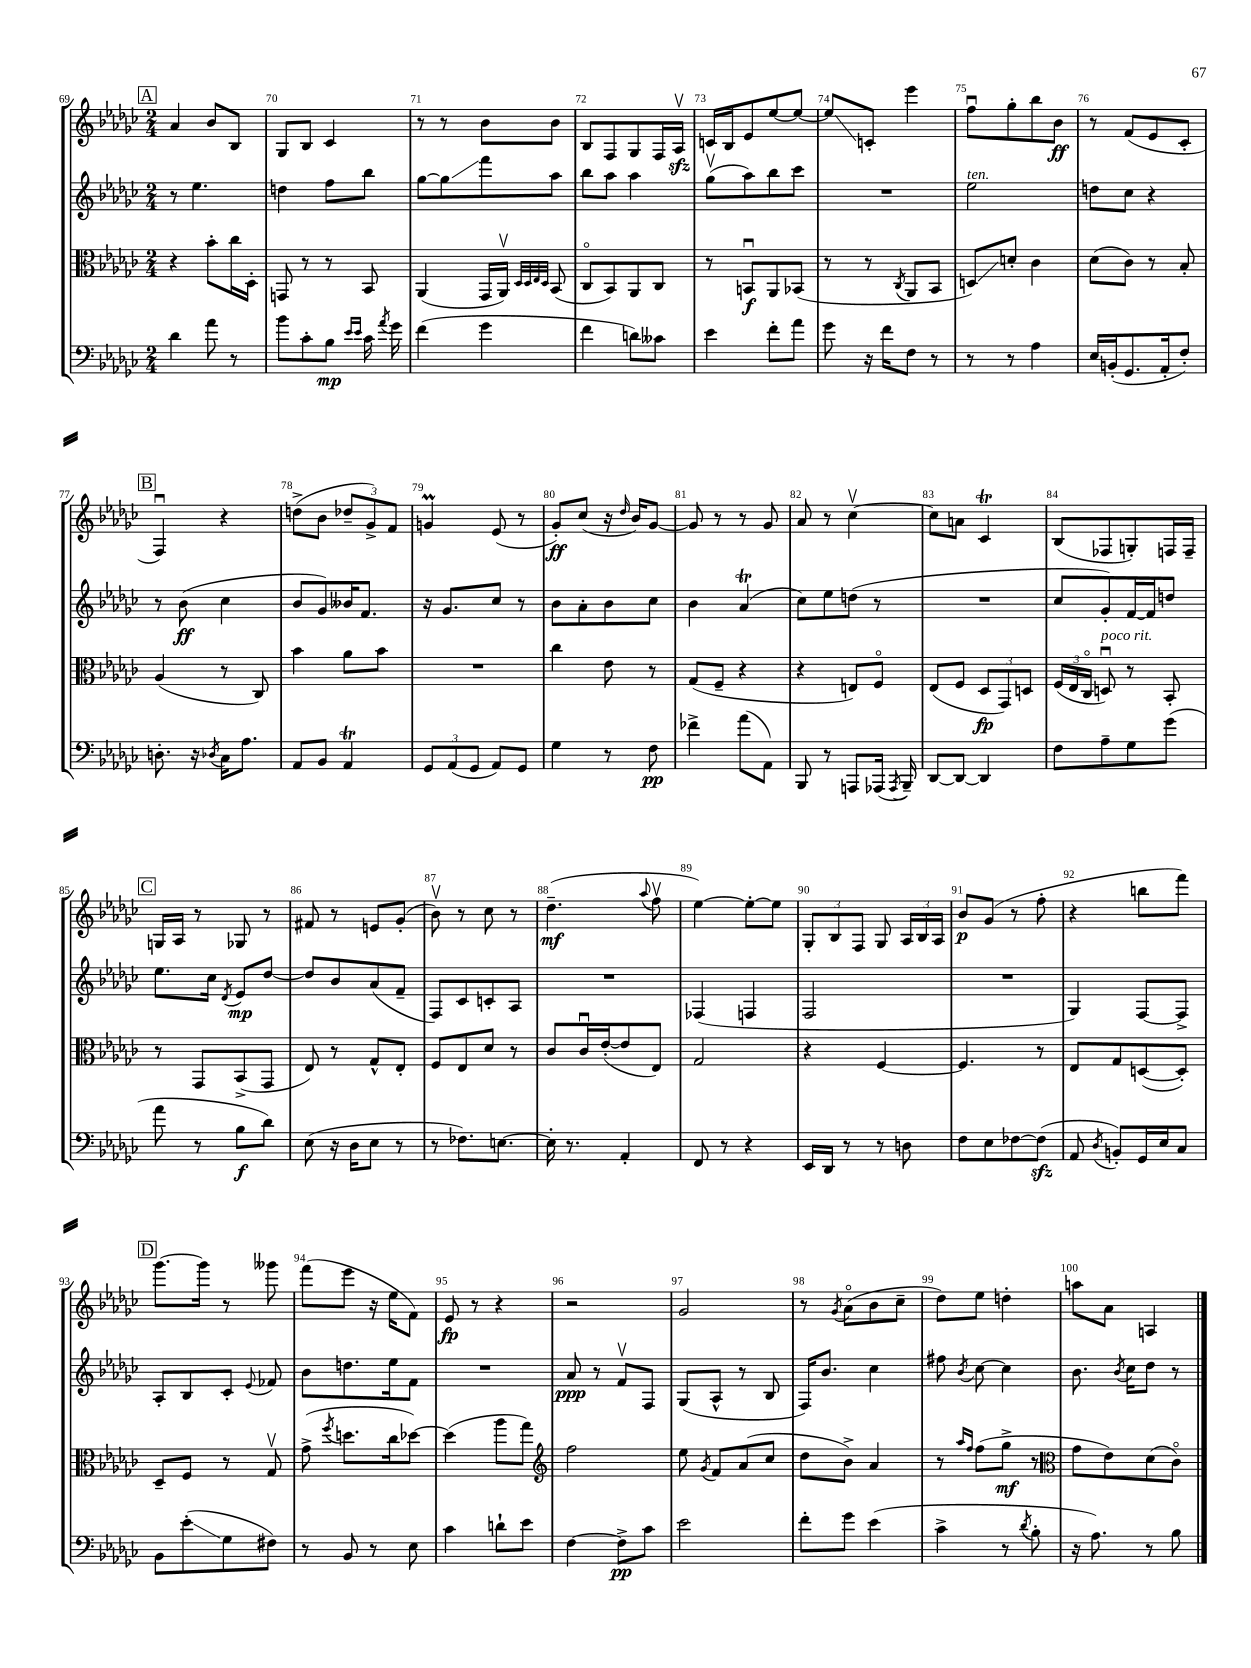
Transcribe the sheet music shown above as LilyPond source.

<<
\new StaffGroup <<
\new Staff = "s0" {
    \clef treble \key ges \major \numericTimeSignature \time 2/4
    \autoBeamOff \mark \markup { \box "A" } aes'4 bes'8[ bes8] |
    ges8[ bes8] ces'4 |
    r8 r8 bes'8[ bes'8] |
    bes8[ f8 ges8 f16 aes16]\upbow\sfz |
    c'16[ bes16 ees'8 ees''8~ ees''8]~ |
    ees''8[\glissando c'8]-. ees'''4 |
    f''8[\downbow ges''8-. bes''8 bes'8]\ff |
    r8 f'8[( ees'8 ces'8]-. |
    \mark \markup { \box "B" } f4\downbow) r4 |
    d''8[->( bes'8] \tuplet 3/2 { des''8[-- ges'8->) f'8] } |
    g'4\prall ees'8( r8 |
    ges'8[-.\ff) ces''8]( r16 \grace { des''16 } bes'16[) ges'8]~ |
    ges'8 r8 r8 ges'8 |
    aes'8 r8 ces''4~\upbow |
    ces''8[ a'8] ces'4\trill |
    bes8[( fes8 g8-.) f16 f16]-- |
    \mark \markup { \box "C" } g16[ aes16] r8 ges8 r8 |
    fis'8 r8 e'8[ ges'8]-.( |
    bes'8\upbow) r8 ces''8 r8 |
    des''4.--\mf( \appoggiatura { aes''8 } f''8\upbow |
    ees''4~) ees''8[~-. ees''8] |
    \tuplet 3/2 { ges8[-. bes8 f8] } ges8 \tuplet 3/2 { aes16[ bes16 aes16] } |
    bes'8[\p ges'8]( r8 f''8-. |
    r4 b''8[ f'''8]) |
    \mark \markup { \box "D" } ges'''8.[~ ges'''16] r8 geses'''8 |
    f'''8[( ees'''8] r16 ees''16[ f'8]) |
    ees'8\fp r8 r4 |
    r2 |
    ges'2 |
    r8 \acciaccatura { ges'8 } aes'8[\flageolet( bes'8 ces''8]-- |
    des''8[) ees''8] d''4-. |
    a''8[ aes'8] a4 \bar "|." |
}
\new Staff = "s1" {
    \clef treble \key ges \major \numericTimeSignature \time 2/4
    \autoBeamOff \mark \markup { \box "A" } r8 ees''4. |
    d''4 f''8[ bes''8] |
    ges''8[~ ges''8\glissando f'''8 aes''8] |
    bes''8[ aes''8] aes''4 |
    ges''8[\upbow( aes''8) bes''8 ces'''8] |
    R2 |
    ees''2^\markup { \italic "ten." } |
    d''8[ ces''8] r4 |
    \mark \markup { \box "B" } r8 bes'8\ff( ces''4 |
    bes'8[ ges'8) beses'16 f'8.] |
    r16 ges'8.[ ces''8] r8 |
    bes'8[ aes'8-. bes'8 ces''8] |
    bes'4 aes'4\trill( |
    ces''8[) ees''8 d''8]( r8 |
    R2 |
    ces''8[ ges'8-.) f'16~ f'16 d''8] |
    \mark \markup { \box "C" } ees''8.[ ces''16] \acciaccatura { des'8 } ees'8[\mp des''8]~ |
    des''8[ bes'8 aes'8( f'8]-- |
    f8[) ces'8 c'8-. aes8] |
    R2 |
    fes4( f4 |
    f2 |
    R2 |
    ges4) f8[~ f8]-> |
    \mark \markup { \box "D" } aes8[-. bes8 ces'8]-. \appoggiatura { ees'8 } fes'8 |
    bes'8[ d''8. ees''16 f'8] |
    R2 |
    aes'8\ppp r8 f'8[\upbow f8] |
    ges8[( aes8]-^ r8 bes8 |
    f16[) bes'8.] ces''4 |
    fis''8 \acciaccatura { bes'8 } ces''8~ ces''4 |
    bes'8. \acciaccatura { bes'8 } ces''16[ des''8] r8 \bar "|." |
}
\new Staff = "s2" {
    \clef alto \key ges \major \numericTimeSignature \time 2/4
    \autoBeamOff \mark \markup { \box "A" } r4 bes'8[-. ces''16 des16]-. |
    g,8 r8 r8 bes,8 |
    aes,4( ges,16[ aes,16]\upbow) \grace { des32[ des32 ees32 des32] } bes,8( |
    ces8[\flageolet bes,8) aes,8 ces8] |
    r8 b,8[\downbow\f aes,8 bes,8]( |
    r8 r8 \acciaccatura { ces8 } aes,8[ bes,8] |
    d8[\glissando) d'8]-. ces'4 |
    des'8[( ces'8]) r8 bes8-. |
    \mark \markup { \box "B" } aes4( r8 ces8) |
    bes'4 aes'8[ bes'8] |
    R2 |
    ces''4 ees'8 r8 |
    ges8[( f8]-- r4 |
    r4 e8[) f8]\flageolet |
    ees8[( f8] \tuplet 3/2 { des8[\fp ges,8) d8] } |
    \tuplet 3/2 { f16[( ees16 ces16]\flageolet } d8\downbow^\markup { \italic "poco rit." }) r8 bes,8-. |
    \mark \markup { \box "C" } r8 ges,8[ bes,8->( ges,8] |
    ees8) r8 ges8[-^ ees8]-. |
    f8[ ees8 des'8] r8 |
    ces'8[ ces'16\downbow ees'16~-.( ees'8 ees8]) |
    ges2 |
    r4 f4~ |
    f4. r8 |
    ees8[ ges8 d8~( d8]-.) |
    \mark \markup { \box "D" } des8[-- f8] r8 ges8\upbow |
    ges'8->( \acciaccatura { f''8 } d''8.[ ces''16 des''8]~) |
    des''4( aes''8[ ges''8]) |
    \clef treble f''2 |
    ees''8 \acciaccatura { ges'8 } f'8[ aes'8( ces''8] |
    des''8[ bes'8]->) aes'4 |
    r8 \grace { aes''16[ f''16] } f''8[( ges''8]->\mf r8 |
    \clef alto ges'8[ ees'8) des'8( ces'8]\flageolet) \bar "|." |
}
\new Staff = "s3" {
    \clef bass \key ges \major \numericTimeSignature \time 2/4
    \autoBeamOff \mark \markup { \box "A" } des'4 aes'8 r8 |
    bes'8[ ces'8-. bes8]\mp \grace { ees'16[ ees'16] } ces'16 \acciaccatura { aes'8 } ges'16 |
    f'4( ges'4 |
    f'4 d'8[) ceses'8] |
    ees'4 f'8[-. aes'8] |
    ges'8 r16 f'16[ f8] r8 |
    r8 r8 aes4 |
    ees16[ b,16-.( ges,8. aes,16-. f8]-.) |
    \mark \markup { \box "B" } d8.-. r16 \acciaccatura { des8 } ces16[ aes8.] |
    aes,8[ bes,8] aes,4\trill |
    \tuplet 3/2 { ges,8[ aes,8( ges,8] } aes,8[) ges,8] |
    ges4 r8 f8\pp |
    fes'4-> aes'8[( aes,8]) |
    bes,,8 r8 a,,8[ aes,,16]( \acciaccatura { aes,,8 } bes,,16--) |
    des,8[~ des,8]~ des,4 |
    f8[ aes8-- ges8 ges'8]( |
    \mark \markup { \box "C" } aes'8 r8 bes8[\f des'8]) |
    ees8( r16 des16[ ees8] r8 |
    r8 fes8.[) e8.]~ |
    e16-. r8. aes,4-. |
    f,8 r8 r4 |
    ees,16[ des,16] r8 r8 d8 |
    f8[ ees8 fes8~ fes8]\sfz( |
    aes,8 \acciaccatura { des8 } b,8[-.) ges,16 ees16 ces8] |
    \mark \markup { \box "D" } bes,8[ ees'8-.\glissando( ges8 fis8]) |
    r8 bes,8 r8 ees8 |
    ces'4 d'8[-! ees'8] |
    f4~ f8[->\pp ces'8] |
    ees'2 |
    f'8[-. ges'8] ees'4( |
    ces'4-> r8 \acciaccatura { des'8 } bes8-. |
    r16 aes8.) r8 bes8 \bar "|." |
}
>>
>>
\layout { \context { \Score currentBarNumber = #69 \override BarNumber.break-visibility = ##(#f #t #t) barNumberVisibility = #all-bar-numbers-visible } }
